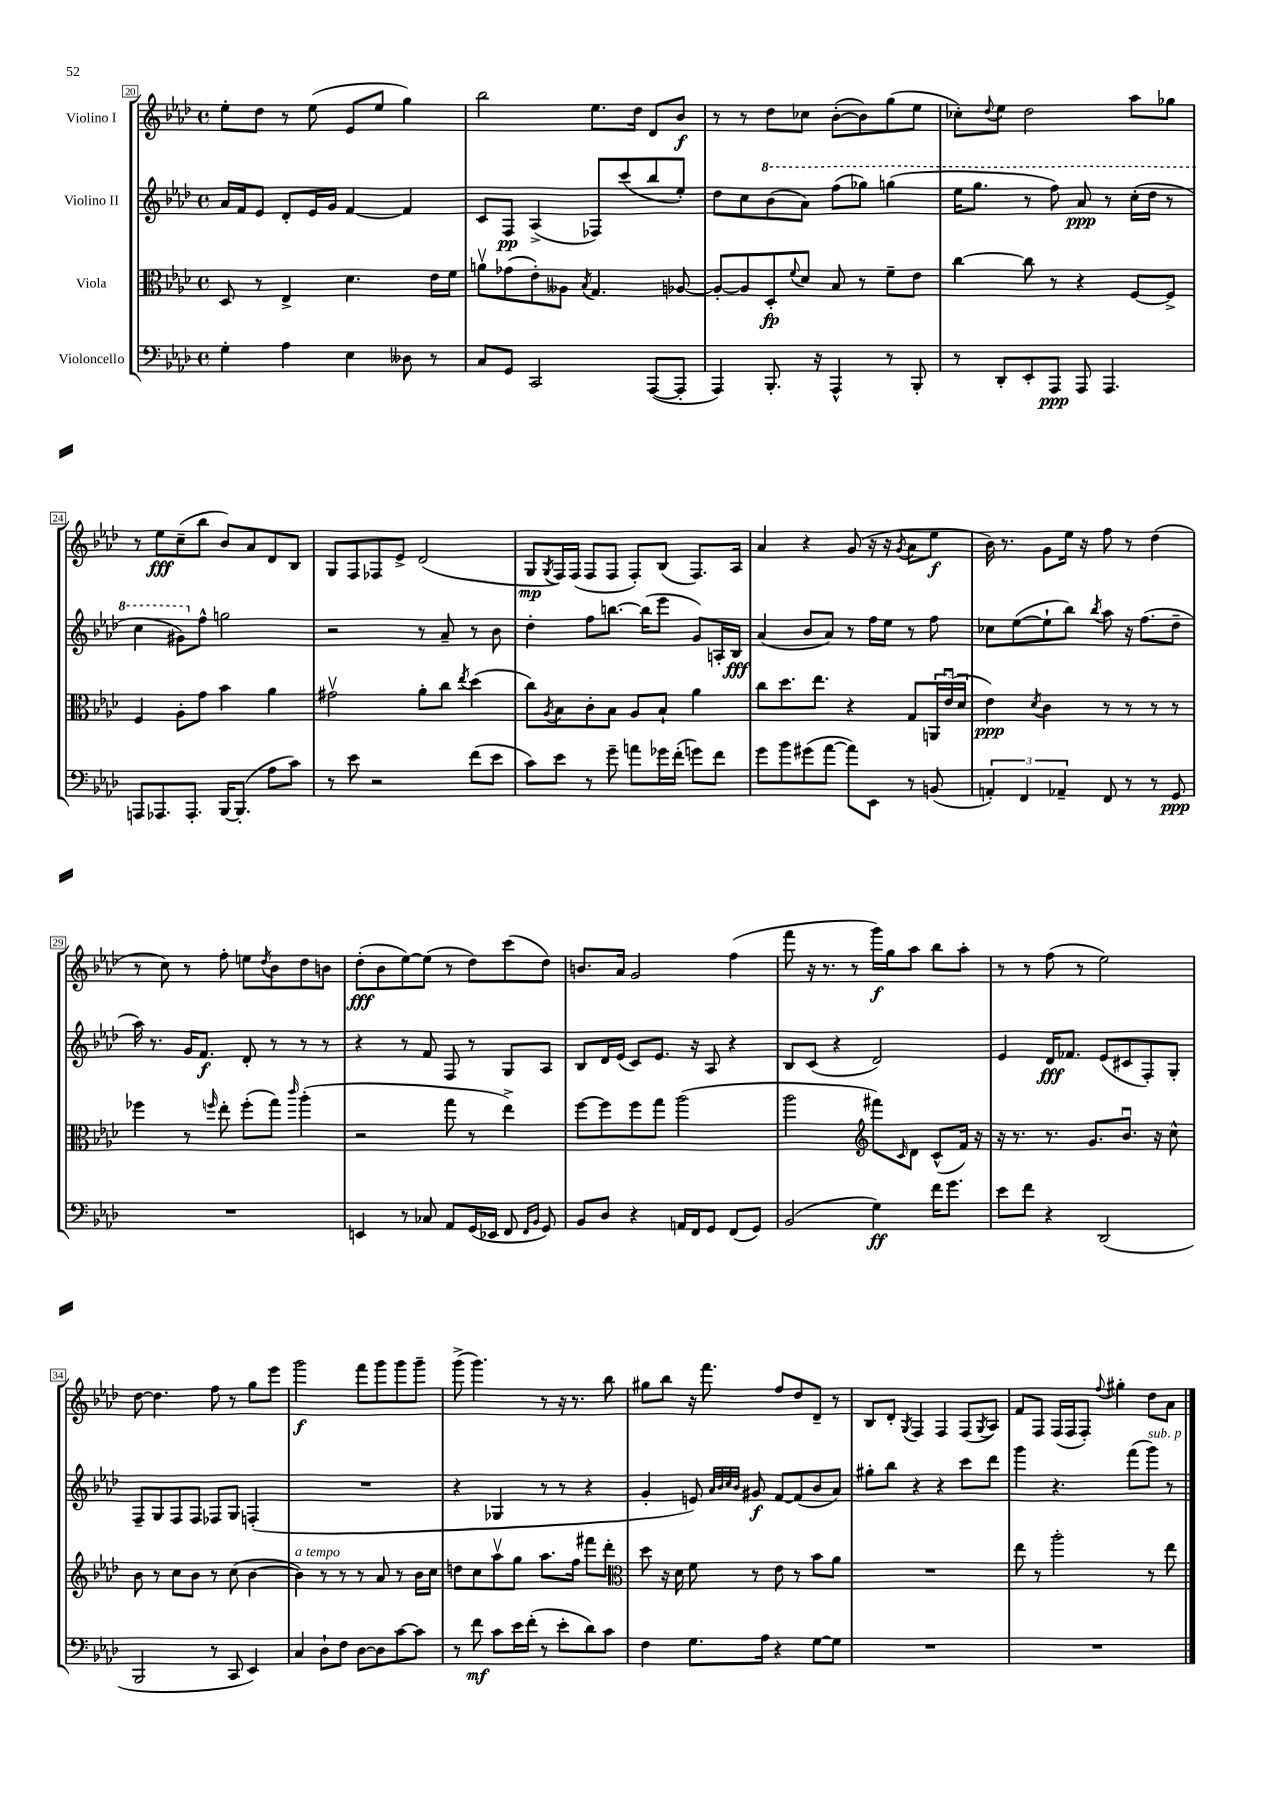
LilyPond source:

<<
\new StaffGroup <<
\new Staff = "s0" \with { instrumentName = "Violino I" } {
    \clef treble \key aes \major \defaultTimeSignature \time 4/4
    ees''8-. des''8 r8 ees''8( ees'8 ees''8 g''4) |
    bes''2 ees''8. des''16 des'8 bes'8\f |
    r8 r8 des''8 ces''8 bes'8~-.( bes'8) g''8( ees''8 |
    ces''8-.) \appoggiatura { des''8 } ees''8 des''2 aes''8 ges''8 |
    r8 ees''8\fff c''8--( bes''8 bes'8) aes'8 des'8 bes8 |
    g8 f8 fes8 ees'8-> des'2( |
    g8\mp \acciaccatura { g8 } f16) f16( f8 f8 f8-.) bes8( f8.) aes16 |
    aes'4 r4 g'8( r16 r16 \acciaccatura { g'8 } aes'8 ees''8\f |
    bes'16) r8. g'8 ees''16 r16 f''8 r8 des''4( |
    r8 c''8) r8 f''8-. e''8 \acciaccatura { des''8 } bes'8 des''8 b'8 |
    des''8-.\fff( bes'8 ees''8~) ees''8( r8 des''8) c'''8( des''8) |
    b'8. aes'16 g'2 f''4( |
    f'''8 r16 r8. r8 g'''16\f) g''16 aes''8 bes''8 aes''8-. |
    r8 r8 f''8( r8 ees''2) |
    des''8~ des''4. f''8 r8 g''8 ees'''8 |
    g'''2\f f'''8 g'''8 g'''8 g'''8-- |
    g'''8->( g'''4.) r8 r16 r8. bes''8 |
    gis''8 bes''8 r16 f'''8. f''8 des''8 des'8-- r8 |
    bes8 des'8-. \acciaccatura { g8 } f4 f4 f8( \acciaccatura { g8 } aes8) |
    f'8 f8 f16( f16 f8-.) \appoggiatura { f''8 } gis''4-. des''8 aes'8 \bar "|." |
}
\new Staff = "s1" \with { instrumentName = "Violino II" } {
    \clef treble \key aes \major \defaultTimeSignature \time 4/4
    aes'16 f'16 ees'8 des'8-. ees'16 g'16 f'4~ f'4 |
    c'8 f8\pp aes4->( fes8) c'''8( bes''8 ees''8-.) |
    des''8 c''8 \ottava #1 bes''8( aes''8) f'''8( ges'''8) g'''4( |
    ees'''16 g'''8. r8 f'''8) aes''8\ppp r8 c'''16-.( des'''16 r8 |
    c'''4 gis''8) \ottava #0 f''8-^ g''2 |
    r2 r8 aes'8-- r8 bes'8 |
    des''4-. f''8 b''8.~ b''16( ees'''8 g'8) a16-. bes16\fff |
    aes'4( bes'8 aes'8) r8 f''16 ees''16 r8 f''8 |
    ces''8 ees''8~( ees''8-! bes''8) \acciaccatura { bes''8 } aes''8 r16 f''8.( des''8-- |
    aes''16) r8. g'16 f'8.\f des'8-. r8 r8 r8 |
    r4 r8 f'8 f8 r8 g8 aes8 |
    bes8 des'16 ees'16( c'8) ees'8. r16 aes8 r4 |
    bes8 c'8( r4 des'2) |
    ees'4 des'16\fff fes'8. ees'8( cis'8 f8-.) g8-. |
    f8-- g8 f8 f8 fes8 g8 f4-.( |
    R1 |
    r4 ges4 r8 r8 r4 |
    g'4-. e'8) \grace { aes'32 bes'32 c''32 bes'32 } gis'8\f f'8~ f'8( bes'8 aes'8) |
    gis''8-. bes''8 r4 r4 c'''8 des'''8 |
    g'''4 r4. f'''8( g'''8^\markup { \italic "sub. p" }) r8 \bar "|." |
}
\new Staff = "s2" \with { instrumentName = "Viola" } {
    \clef alto \key aes \major \defaultTimeSignature \time 4/4
    des8 r8 ees4-> des'4. ees'16 f'16 |
    a'8\upbow ges'8( ees'8-.) aeses8 \acciaccatura { bes8 } g4. aes8~ |
    aes8~-. aes8 des8-.\fp \appoggiatura { f'8 } des'8 bes8 r8 f'8-- ees'8 |
    c''4~ c''8 r8 r4 f8~ f8-> |
    f4 aes8-. g'8 bes'4 aes'4 |
    gis'2\upbow aes'8-. c''8 \acciaccatura { ees''8 } des''4( |
    c''8) \acciaccatura { aes8 } bes8 c'8-. bes8 aes8 bes8-! aes'4 |
    c''8 des''8. ees''8. r4 g8 \tuplet 3/2 { a,16 ees'16\downbow( des'16 } |
    ees'4\ppp) \acciaccatura { des'8 } c'4 r8 r8 r8 r8 |
    fes''4 r8 \grace { f''16 } ees''8-. f''8-.( g''8) \grace { c'''16 } aes''4-.( |
    r2 g''8 r8 ees''4->) |
    f''8~ f''8 f''8 g''8 aes''2( |
    aes''2 \clef treble fis'''8) \grace { c'16 } des'8 c'8-^( f'16) r16 |
    r16 r8. r8. g'8. bes'8.\downbow r16 c''8-^ |
    bes'8 r8 c''8 bes'8 r8 c''8( bes'4~ |
    bes'4^\markup { \italic "a tempo" }) r8 r8 r8 aes'8 r8 bes'16 c''16 |
    d''8 c''8 aes''8\upbow g''8 aes''8. f''16 fis'''8 des'''8-. |
    \clef alto des''8 r16 des'16 f'8 r8 ees'8 r8 bes'8 aes'8 |
    R1 |
    ees''8 r8 aes''2-. r8 ees''8 \bar "|." |
}
\new Staff = "s3" \with { instrumentName = "Violoncello" } {
    \clef bass \key aes \major \defaultTimeSignature \time 4/4
    g4-. aes4 ees4 deses8 r8 |
    c8 g,8 c,2 aes,,8~( aes,,8-. |
    aes,,4) bes,,8.-. r16 aes,,4-^ r8 bes,,8-. |
    r8 des,8-. ees,8-. aes,,8\ppp aes,,8 aes,,4. |
    a,,8 aes,,8. aes,,8.-. bes,,16~ bes,,8.-.( aes8 c'8) |
    r8 ees'8 r2 f'8( ees'8 |
    c'8) ees'8 r8 g'8-- a'8 ges'16 f'16-.( g'8) f'8 |
    g'8 bes'8 gis'8( aes'8~ aes'8) ees,8 r8 b,8( |
    \tuplet 3/2 { a,4-.) f,4 aes,4-- } f,8 r8 r8 g,8\ppp |
    R1 |
    e,4 r8 ces8 aes,8 g,16( ees,16 f,8 \grace { f,16 bes,16 } g,8) |
    bes,8 des8 r4 a,16 f,16 g,8 f,8( g,8) |
    bes,2( g4\ff) f'16 g'8. |
    ees'8 f'8 r4 des,2( |
    bes,,2 r8 c,8 ees,4) |
    c4 des8-! f8 des8~ des8 c'8~ c'8 |
    r8 f'8\mf c'8 ees'16 f'16-.( r8 ees'8-. des'8) c'8 |
    f4 g8. aes16 r4 g8~ g8 |
    R1 |
    R1 \bar "|." |
}
>>
>>
\layout { \context { \Score currentBarNumber = #20 \override BarNumber.stencil = #(make-stencil-boxer 0.1 0.3 ly:text-interface::print) } }
